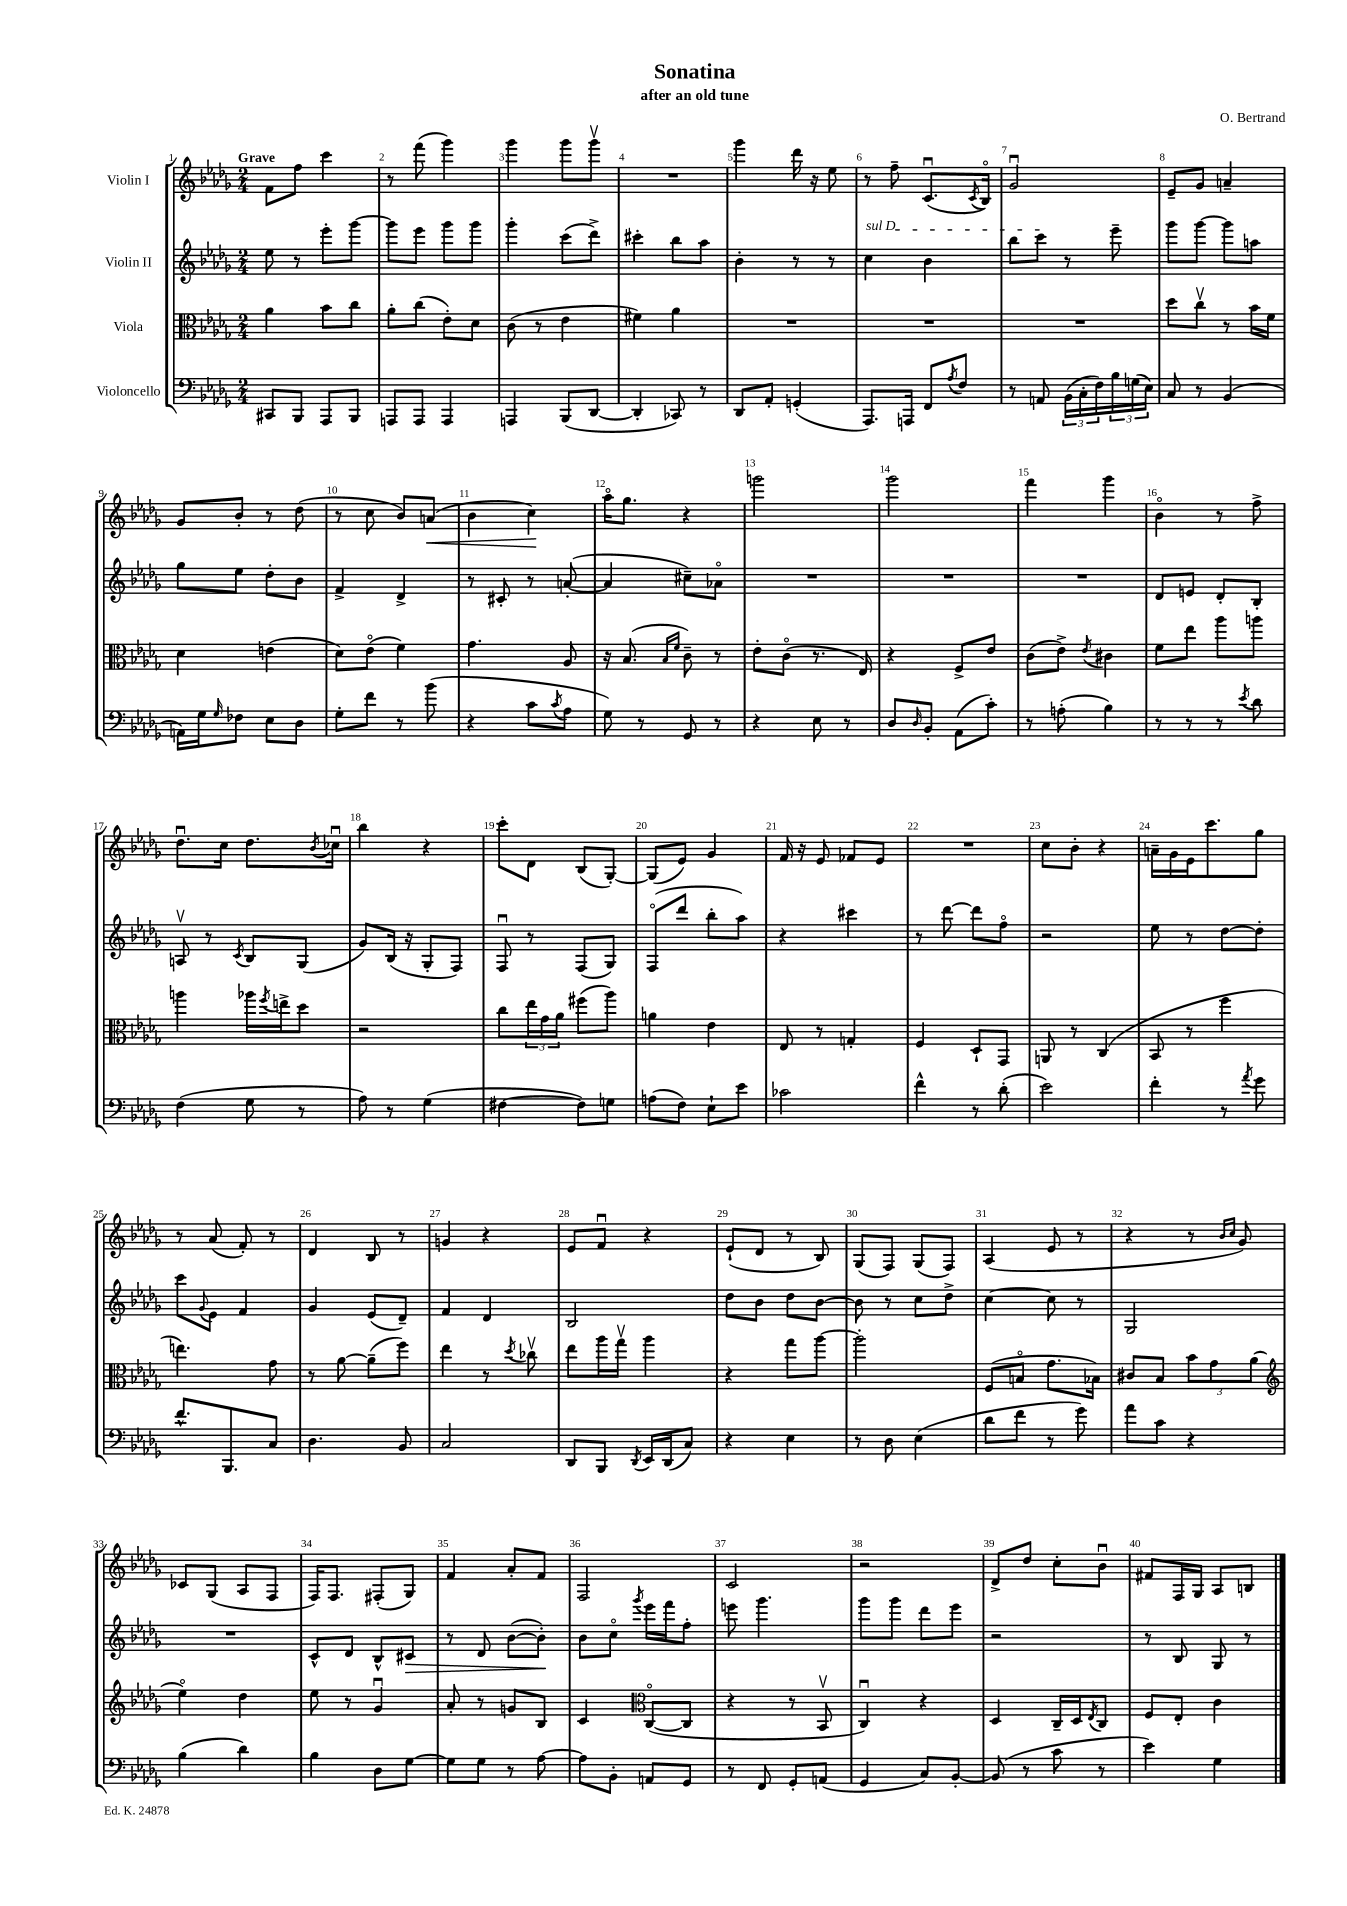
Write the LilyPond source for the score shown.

\header { title = "Sonatina" composer = "O. Bertrand" subtitle = "after an old tune" }
<<
\new StaffGroup <<
\new Staff = "s0" \with { instrumentName = "Violin I" } {
    \clef treble \key des \major \numericTimeSignature \time 2/4 \tempo "Grave"
    f'8 f''8 c'''4 |
    r8 f'''8( ges'''4) |
    ges'''4 ges'''8 ges'''8\upbow |
    R2 |
    ges'''4 des'''16 r16 ees''8 |
    r8 f''8-- c'8.\downbow( \acciaccatura { c'8 } bes16\flageolet) |
    ges'2\downbow |
    ees'8-- ges'8 a'4-- |
    ges'8 bes'8-. r8 des''8( |
    r8 c''8 bes'8) a'8\<( |
    bes'4 c''4\!) |
    aes''16\flageolet ges''8. r4 |
    g'''2 |
    ges'''2 |
    f'''4 ges'''4 |
    bes'4\flageolet r8 f''8-> |
    des''8.\downbow c''16 des''8. \acciaccatura { bes'8 } ces''16\downbow |
    bes''4 r4 |
    c'''8-. des'8 bes8( ges8~-.) |
    ges8( ees'8) ges'4 |
    f'16 r16 ees'8 fes'8 ees'8 |
    R2 |
    c''8 bes'8-. r4 |
    a'16-- ges'16 ees'16 c'''8. ges''8 |
    r8 aes'8( f'8-.) r8 |
    des'4 bes8 r8 |
    g'4 r4 |
    ees'8 f'8\downbow r4 |
    ees'8-!( des'8 r8 bes8) |
    ges8( f8) ges8( f8) |
    aes4( ees'8 r8 |
    r4 r8 \grace { bes'16 c''16 } ges'8) |
    ces'8 ges8( aes8 f8 |
    f16) f8. fis8-.( ges8) |
    f'4 aes'8-. f'8 |
    f2 |
    c'2 |
    r2 |
    des'8-> des''8 c''8-. bes'8\downbow |
    fis'8 f16 ges16 aes8 b8 \bar "|." |
}
\new Staff = "s1" \with { instrumentName = "Violin II" } {
    \clef treble \key des \major \numericTimeSignature \time 2/4
    ees''8 r8 ees'''8-. ges'''8~ |
    ges'''8 ees'''8 ges'''8 ges'''8 |
    ges'''4-. c'''8( des'''8->) |
    cis'''4-. bes''8 aes''8 |
    bes'4-. r8 r8 |
    \once \override TextSpanner.bound-details.left.text = \markup { \italic "sul D" } c''4\startTextSpan bes'4 |
    bes''8 c'''8\stopTextSpan r8 ees'''8-- |
    ges'''8 ges'''8~ ges'''8 a''8 |
    ges''8 ees''8 des''8-. bes'8 |
    f'4-> des'4-> |
    r8 cis'8-. r8 a'8~-.( |
    a'4 cis''8--) aes'8\flageolet |
    R2 |
    R2 |
    R2 |
    des'8 e'8 des'8-. bes8-. |
    a8\upbow r8 \acciaccatura { c'8 } bes8 ges8( |
    ges'8) bes16( r16 ges8-. f8) |
    f8\downbow r8 f8( ges8) |
    f8\flageolet( des'''8 bes''8-. aes''8) |
    r4 cis'''4 |
    r8 des'''8~ des'''8 f''8\flageolet |
    r2 |
    ees''8 r8 des''8~ des''8-. |
    c'''8 \appoggiatura { ges'8 } ees'8 f'4 |
    ges'4 ees'8( des'8--) |
    f'4 des'4 |
    bes2 |
    des''8 bes'8 des''8 bes'8~ |
    bes'8 r8 c''8 des''8-> |
    c''4~ c''8 r8 |
    ges2 |
    R2 |
    c'8-^ des'8 bes8-^ cis'8\> |
    r8 des'8 bes'8~( bes'8-.\!) |
    bes'8 c''8\flageolet \acciaccatura { ges'''8 } ees'''16 f'''16 f''8-. |
    e'''8 ges'''4. |
    ges'''8 ges'''8 des'''8 ees'''8 |
    r2 |
    r8 bes8 ges8 r8 \bar "|." |
}
\new Staff = "s2" \with { instrumentName = "Viola" } {
    \clef alto \key des \major \numericTimeSignature \time 2/4
    aes'4 bes'8 c''8 |
    aes'8-. c''8( ees'8-.) des'8 |
    c'8( r8 ees'4 |
    fis'4) aes'4 |
    R2 |
    R2 |
    R2 |
    des''8 c''8\upbow r8 bes'16 f'16 |
    des'4 e'4( |
    des'8) ees'8\flageolet( f'4) |
    ges'4. aes8 |
    r16 bes8.( \grace { bes16 f'16 } c'8--) r8 |
    ees'8-. c'8\flageolet( r8. ees16) |
    r4 f8-> ees'8 |
    c'8( ees'8->) \acciaccatura { ees'8 } cis'4 |
    f'8 ees''8 aes''8 a''8 |
    a''4 aes''16 \acciaccatura { f''8 } e''16-> des''8 |
    r2 |
    c''8 \tuplet 3/2 { ees''16 ges'16 aes'16 } fis''8( aes''8) |
    a'4 ees'4 |
    ees8 r8 g4-. |
    f4 des8-! ges,8 |
    a,8 r8 c4( |
    bes,8 r8 f''4 |
    e''4.) ges'8 |
    r8 aes'8~ aes'8--( f''8) |
    ees''4 r8 \acciaccatura { des''8 } ces''8\upbow |
    ees''8 aes''16 ges''16\upbow aes''4 |
    r4 ges''8 aes''8~ |
    aes''2-. |
    f8( b8\flageolet ges'8. bes16) |
    cis'8 bes8 \tuplet 3/2 { bes'8 ges'8 aes'8( } |
    \clef treble ees''4\flageolet) des''4 |
    ees''8 r8 ges'4\downbow |
    aes'8-. r8 g'8 bes8 |
    c'4 \clef alto c8~\flageolet( c8 |
    r4 r8 bes,8\upbow |
    c4\downbow) r4 |
    des4 c16-- des16 \acciaccatura { ees8 } c8 |
    f8 ees8-. c'4 \bar "|." |
}
\new Staff = "s3" \with { instrumentName = "Violoncello" } {
    \clef bass \key des \major \numericTimeSignature \time 2/4
    cis,8 bes,,8 aes,,8 bes,,8 |
    a,,8 a,,8 a,,4 |
    a,,4 bes,,8( des,8~ |
    des,4-. ces,8) r8 |
    des,8 aes,8-. g,4-.( |
    aes,,8.) a,,16 f,8 \acciaccatura { aes8 } f8 |
    r8 a,8 \tuplet 3/2 { bes,16( c16-. f16) } \tuplet 3/2 { bes16 g16( ees16) } |
    c8 r8 bes,4( |
    a,16) ges16 \grace { ges16 } fes8 ees8 des8 |
    ges8-. f'8 r8 bes'8( |
    r4 c'8 \acciaccatura { c'8 } aes8 |
    ges8) r8 ges,8 r8 |
    r4 ees8 r8 |
    des8 \grace { des16 } bes,8-. aes,8( c'8-.) |
    r8 a8-.( bes4) |
    r8 r8 r8 \acciaccatura { ees'8 } des'8 |
    f4( ges8 r8 |
    aes8) r8 ges4( |
    fis4~ fis8) g8 |
    a8( f8) ees8-! ees'8 |
    ces'2 |
    f'4-^ r8 des'8-.( |
    ees'2) |
    f'4-. r8 \acciaccatura { aes'8 } ges'8 |
    f'8.-^ bes,,8. c8 |
    des4. bes,8 |
    c2 |
    des,8 bes,,8 \acciaccatura { des,8 } ees,16 des,16( c8) |
    r4 ees4 |
    r8 des8 ees4( |
    des'8 f'8 r8 ges'8) |
    aes'8 c'8 r4 |
    bes4( des'4) |
    bes4 des8 ges8~ |
    ges8 ges8 r8 aes8~ |
    aes8 bes,8-. a,8 ges,8 |
    r8 f,8 ges,8-. a,8( |
    ges,4 c8) bes,8~-. |
    bes,8( r8 c'8 r8 |
    ees'4) ges4 \bar "|." |
}
>>
>>
\layout { \context { \Score \override BarNumber.break-visibility = ##(#f #t #t) barNumberVisibility = #all-bar-numbers-visible } }
